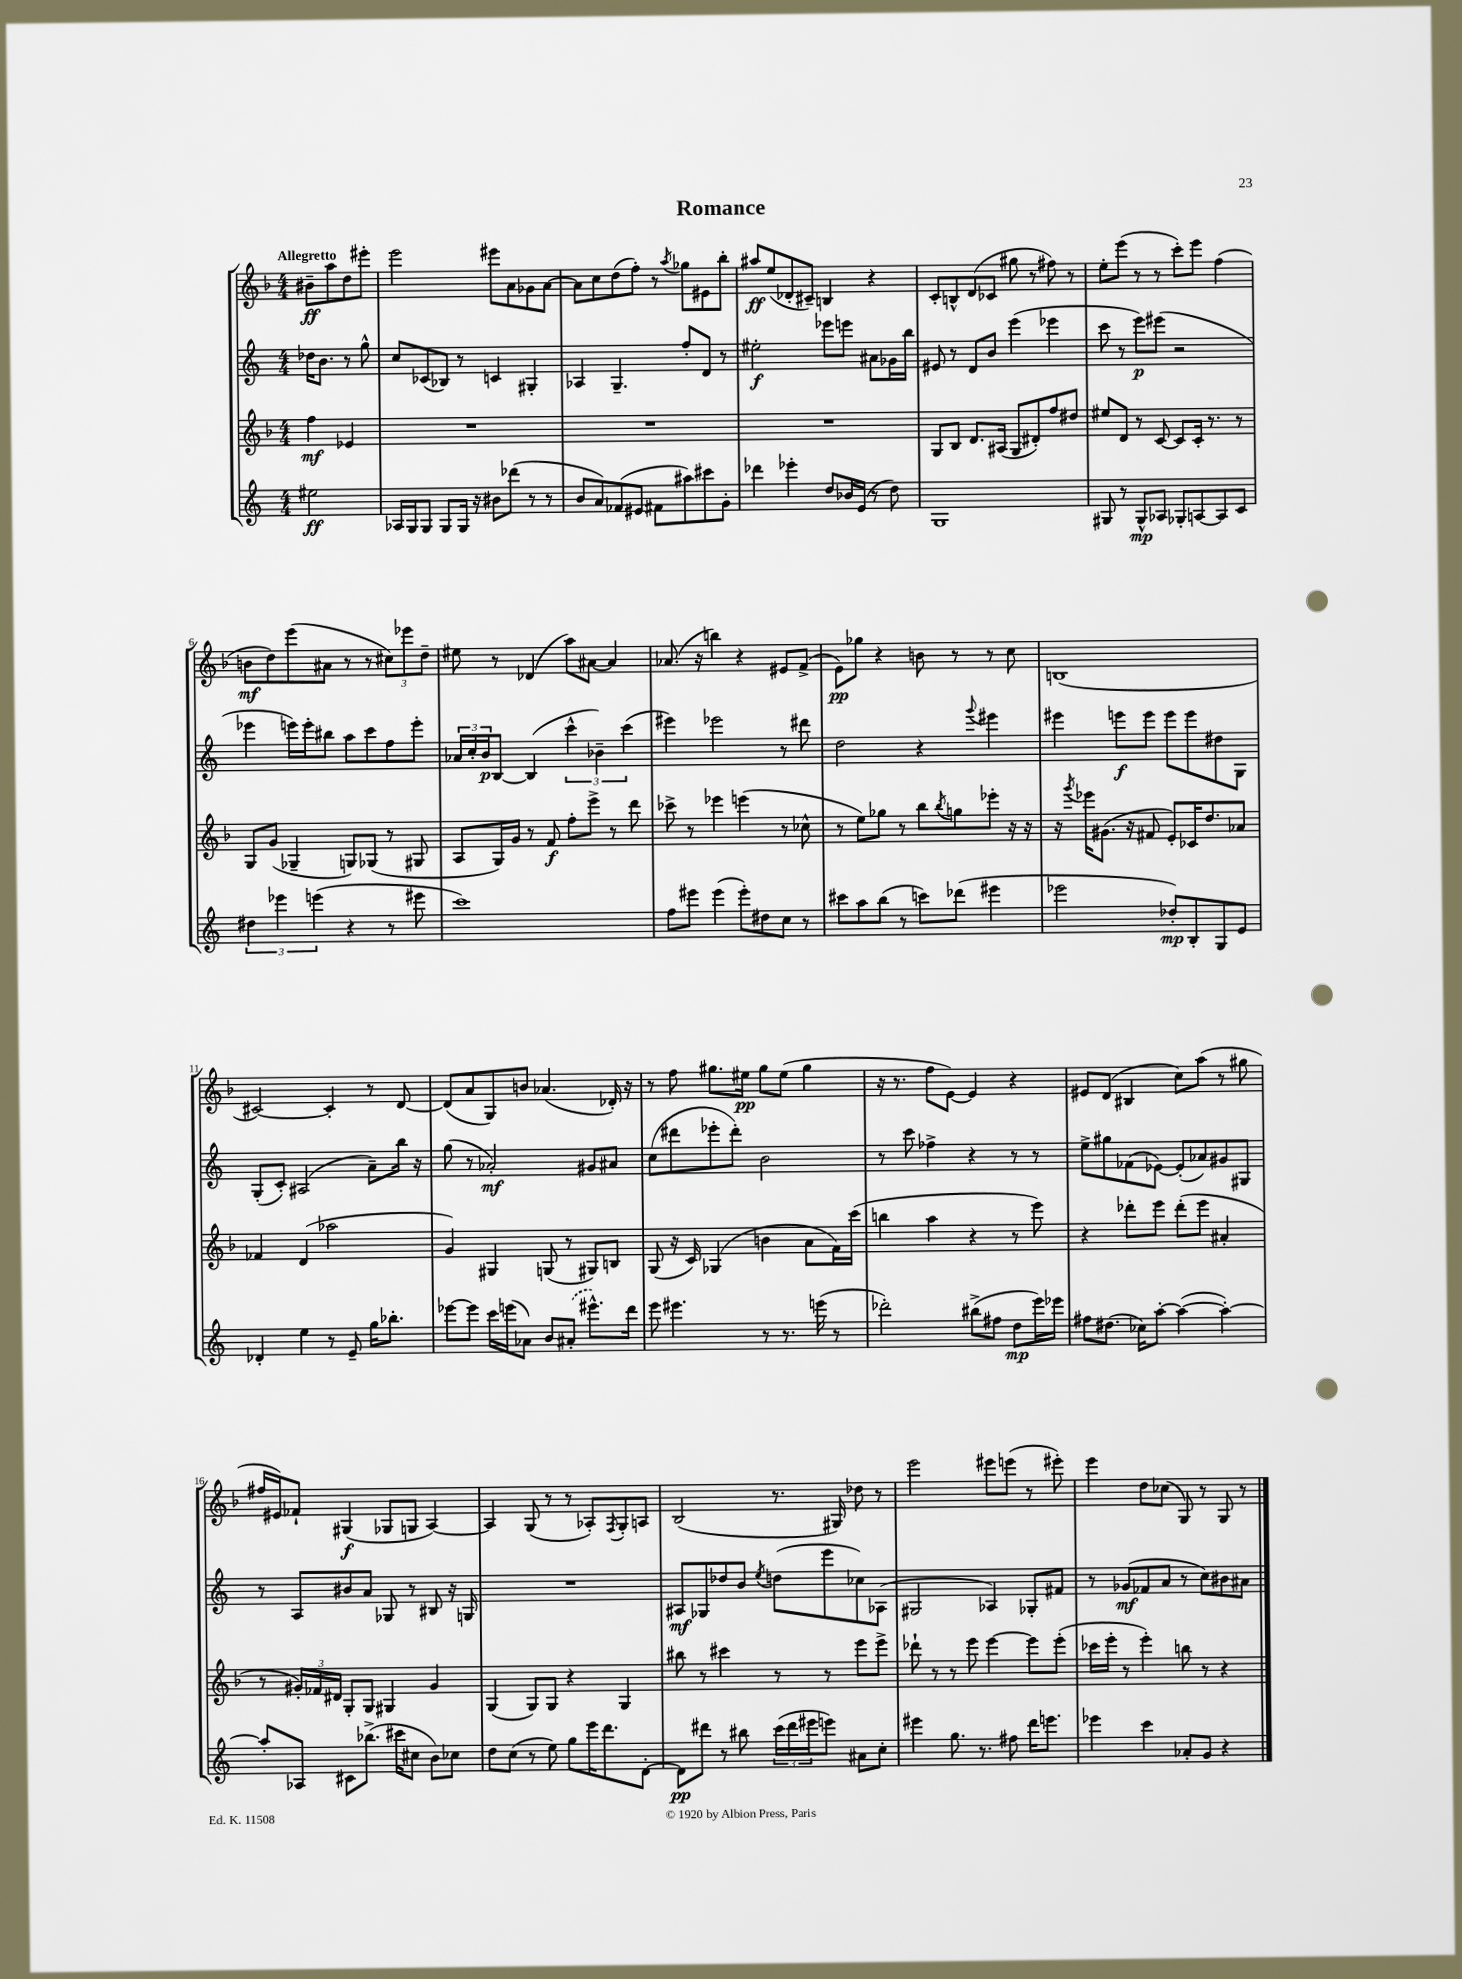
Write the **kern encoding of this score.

**kern	**dynam	**kern	**dynam	**kern	**dynam	**kern	**dynam
*part4	*part4	*part3	*part3	*part2	*part2	*part1	*part1
*staff4	*staff4	*staff3	*staff3	*staff2	*staff2	*staff1	*staff1
*clefG2	*	*clefG2	*	*clefG2	*	*clefG2	*
*k[]	*	*k[b-]	*	*k[]	*	*k[b-]	*
*M4/4	*	*M4/4	*	*M4/4	*	*M4/4	*
=	=	=	=	=	=	=	=
!	!	!	!	!	!	!LO:TX:a:B:t=Allegretto	!
2ee#X\	ff	4ff\	mf	16dd-X\KL	.	8b#X~\L	ff
.	.	.	.	8.b\J	.	.	.
.	.	.	.	.	.	8aa\	.
.	.	4e-X/	.	8r	.	8dd\	.
.	.	.	.	8gg^^\	.	8eee#X'\J	.
=1	=1	=1	=1	=1	=1	=1	=1
16A-X/LL	.	1r	.	8cc/L	.	2eee\	.
16G/J	.	.	.	.	.	.	.
8G/J	.	.	.	(8c-X/	.	.	.
8G/L	.	.	.	8B-X/J)	.	.	.
16G/Jk	.	.	.	8r	.	.	.
16r	.	.	.	.	.	.	.
8b#X\L	.	.	.	4cn/	.	8eee#X\L	.
(8ddd-X\J	.	.	.	.	.	8a\	.
8r	.	.	.	4G#X'/	.	8g-X\	.
8r	.	.	.	.	.	[8a\J	.
=2	=2	=2	=2	=2	=2	=2	=2
8b/L	.	1r	.	4A-X/	.	8a\L]	.
8a/)	.	.	.	.	.	8cc\	.
(8f-X/	.	.	.	4.G~/	.	(8dd\	.
8e#X/J	.	.	.	.	.	8ff'\J)	.
8f#X\L	.	.	.	.	.	8r	.
.	.	.	.	.	.	8qaa/	.
8aa#X\)	.	.	.	8ff'/L	.	8gg-X\L	.
8ccc#X\	.	.	.	8d/J	.	8e#X\	.
8g'\J	.	.	.	8r	.	8bb-'\J	.
=3	=3	=3	=3	=3	=3	=3	=3
4ddd-X\	.	1r	.	2ee#X'\	f	8aa#X/L	ff
.	.	.	.	.	.	(8ee/	.
4eee-X'\	.	.	.	.	.	8d-X'/	.
.	.	.	.	.	.	8c#X~/J)	.
8dd/L	.	.	.	8eee-X\L	.	4Bn/	.
16b-X/L	.	.	.	8eeen\J	.	.	.
(16e/JJ	.	.	.	.	.	.	.
8r	.	.	.	8a#X\L	.	4r	.
8dd\)	.	.	.	16g-X\L	.	.	.
.	.	.	.	16bb\JJ	.	.	.
=4	=4	=4	=4	=4	=4	=4	=4
1G	.	8G/L	.	8e#X/	.	8c'/L	.
.	.	8B-/J	.	8r	.	8Bn^^/	.
.	.	8.d/L	.	8d/L	.	(8d/	.
.	.	.	.	8b/J	.	8c-X/J	.
.	.	(16A#X/Jk	.	.	.	.	.
.	.	8G/L	.	(4eee\	.	8gg#X\	.
.	.	8d#X'/)	.	.	.	8r	.
.	.	8ff/	.	4eee-X\	.	8ff#X\)	.
.	.	8dd#X/J	.	.	.	8r	.
=5	=5	=5	=5	=5	=5	=5	=5
8G#X/	.	8ee#X/L	.	8ccc\	.	8ee'\L	.
8r	.	8d/J	.	8r	.	(8eee\J	.
8G#^^/L	mp	8r	.	8eee\L)	p	8r	.
8A-X/J	.	[8c/	.	(8eee#X\J	.	8r	.
8G-X'/L	.	8c/L]	.	2r	.	8ccc'\L)	.
[8An/	.	16c'/Jk	.	.	.	8eee\J	.
.	.	8.r	.	.	.	.	.
8A/]	.	.	.	.	.	(4ff\	.
8c/J	.	8r	.	.	.	.	.
!!LO:LB:g=z
=6	=6	=6	=6	=6	=6	=6	=6
6dd#X\	.	8G/L	.	4eee-X\	.	8bn\L	mf
.	.	(8g/J	.	.	.	8dd\)	.
6eee-X\	.	.	.	.	.	.	.
.	.	4G-X~/	.	16eeen\LL)	.	(8eee\	.
.	.	.	.	16eee'\J	.	.	.
(6eeen\	.	.	.	.	.	.	.
.	.	.	.	8bb#X\J	.	8a#X\J	.
4r	.	8Gn/L)	.	8aa\L	.	8r	.
.	.	(8G-X/J	.	8ccc\	.	8r	.
8r	.	8r	.	8ff\	.	12cc#X\L)	.
.	.	.	.	.	.	12eee-X\	.
8eee#X\	.	8G#X/	.	8eee'\J	.	.	.
.	.	.	.	.	.	12dd~\J	.
=7	=7	=7	=7	=7	=7	=7	=7
1ccc)	.	8A/L	.	24a-X/LL	.	8ee#X\	.
.	.	.	.	24cc'/	.	.	.
.	.	.	.	24b/J	p	.	.
.	.	16G/L)	.	[8B/J	.	8r	.
.	.	16g/JJ	.	.	.	.	.
.	.	8r	.	(4B/]	.	(4d-X/	.
.	.	8f/	f	.	.	.	.
.	.	8ff'\L	.	6ccc^^\	.	8aa\L)	.
.	.	8eee^\J	.	.	.	[8a#X\J	.
.	.	.	.	6b-X~\)	.	.	.
.	.	8r	.	.	.	4a#/]	.
.	.	.	.	(6ccc\	.	.	.
.	.	8ddd\	.	.	.	.	.
=8	=8	=8	=8	=8	=8	=8	=8
8ff\L	.	8ccc-X^\	.	4eee#X\)	.	(8.a-X/	.
8eee#X\J	.	8r	.	.	.	.	.
.	.	.	.	.	.	16r	.
(4eee#\	.	4eee-X\	.	2eee-X\	.	4bbn\)	.
8eee#'\L)	.	(4eeen\	.	.	.	4r	.
8dd#X\	.	.	.	.	.	.	.
8cc\J	.	8r	.	8r	.	8e#X/L	.
8r	.	8cc-X^^\	.	8ddd#X\	.	(8f^/J	.
=9	=9	=9	=9	=9	=9	=9	=9
8ccc#X\L	.	8r	.	2dd\	.	8e\L)	pp
8aa\	.	8ee\L)	.	.	.	8gg-X\J	.
(8bb\J	.	8gg-X\J	.	.	.	4r	.
8r	.	8r	.	.	.	.	.
8cccn\L)	.	8bb-\L	.	4r	.	8bn\	.
.	.	8qbb-/	.	.	.	.	.
(8ddd-X\J	.	8ggn\	.	.	.	8r	.
.	.	.	.	8qqggg/	.	.	.
4eee#X\	.	8eee-X'\J	.	4eee#X\	.	8r	.
.	.	16r	.	.	.	8cc\	.
.	.	16r	.	.	.	.	.
=10	=10	=10	=10	=10	=10	=10	=10
2eee-X\	.	16r	.	4eee#X\	.	(1Bn	.
.	.	8qggg/	.	.	.	.	.
.	.	16eee-X\KL	.	.	.	.	.
.	.	(8.g#X\J	.	.	.	.	.
.	.	.	.	8eeen\L	f	.	.
.	.	16r	.	.	.	.	.
.	.	8f#X/	.	8eee\J	.	.	.
8dd-X'/L)	mp	8e'/L)	.	8eee\L	.	.	.
8B'/	.	16c-X/K	.	8eee\	.	.	.
.	.	8.dd/	.	.	.	.	.
8G/	.	.	.	8dd#X\	.	.	.
8e/J	.	8a-X/J	.	8G\J	.	.	.
!!LO:LB:g=z
=11	=11	=11	=11	=11	=11	=11	=11
4d-X'/	.	4f-X/	.	(8G'/L	.	[2c#X/)	.
.	.	.	.	8c'/J)	.	.	.
4ee\	.	(4d/	.	(2A#X/	.	.	.
8r	.	2aa-X\	.	.	.	4c#'/]	.
8e~/	.	.	.	.	.	.	.
16gg\KL	.	.	.	8a~\L)	.	8r	.
8.bb-X'\J	.	.	.	.	.	.	.
.	.	.	.	16bb\Jk	.	[8d/	.
.	.	.	.	16r	.	.	.
=12	=12	=12	=12	=12	=12	=12	=12
[8eee-X\L	.	4g/)	.	(8gg\	.	(8d/L]	.
8eee-\J]	.	.	.	8r	.	8a/	.
16ccc\LL	.	4G#X/	.	2a-X'/)	mf	8G/)	.
(16eeen\J	.	.	.	.	.	.	.
8a-X\J)	.	.	.	.	.	8bn/J	.
8b/L	.	(8Gn/	.	.	.	(4.a-X/	.
(8a#X'/J	.	8r	.	.	.	.	.
8.eee#X^^\L)	.	8G#X/L)	.	8g#X/L	.	.	.
.	.	8Bn/J	.	8a#X/J	.	16d-X'/)	.
16ddd\Jk	.	.	.	.	.	16r	.
=13	=13	=13	=13	=13	=13	=13	=13
8eee\	.	(8G/	.	(8cc\L	.	8r	.
4.eee#X\	.	16r	.	8ddd#X\	.	8ff\	.
.	.	16c/)	.	.	.	.	.
.	.	(4G-X/	.	8eee-X'\	.	8.gg#X\L	.
.	.	.	.	8ddd#'\J)	.	.	.
.	.	.	.	.	.	16ee#X\Jk	pp
8r	.	4bn\	.	2b\	.	8gg#\L	.
8.r	.	.	.	.	.	(8ee#\J	.
.	.	8a\L	.	.	.	4gg#\	.
(16eeen\	.	.	.	.	.	.	.
8r	.	16f\L)	.	.	.	.	.
.	.	(16ccc\JJ	.	.	.	.	.
=14	=14	=14	=14	=14	=14	=14	=14
2ddd-X'\)	.	4bbn\	.	8r	.	16r	.
.	.	.	.	.	.	8.r	.
.	.	.	.	8ccc\	.	.	.
.	.	4aa\	.	4ff-X^\	.	8ff\L	.
.	.	.	.	.	.	[8e\J)	.
(8bb#X^\L	.	4r	.	4r	.	4e/]	.
8ff#X\J	.	.	.	.	.	.	.
8dd\L	mp	8r	.	8r	.	4r	.
16eee\L)	.	8eee\)	.	8r	.	.	.
16eee-X\JJ	.	.	.	.	.	.	.
=15	=15	=15	=15	=15	=15	=15	=15
8ff#X\L	.	4r	.	8ee^\L	.	8e#X/L	.
(8.dd#X\J	.	.	.	8gg#X\	.	(8d/J	.
.	.	8ddd-X'\L	.	(8f-X\	.	4B#X/	.
16cc-X\KL)	.	.	.	.	.	.	.
[8aa'\J	.	8eee\J	.	[8e-X\J)	.	.	.
(4aa\_	.	(8ddd-'\L	.	(8e-'/L]	.	8cc\L)	.
.	.	8eee\J	.	8a-X/)	.	(8aa\J	.
4aa'\_)	.	4a#X'/	.	8g#X/	.	8r	.
.	.	.	.	8G#X/J	.	8gg#X\	.
!!LO:LB:g=z
=16	=16	=16	=16	=16	=16	=16	=16
8aa'/L]	.	8r	.	8r	.	16ff#X/LL	.
.	.	.	.	.	.	16e#X/J)	.
8A-X/J	.	24g#X'/LL)	.	8A/L	.	8f-X`/J	.
.	.	24f-X/	.	.	.	.	.
.	.	24d#X/JJ	.	.	.	.	.
8c#X\L	.	8G'/L	.	8b#X/	.	(4G#X/	f
(8.bb-X^\J	.	8G/J	.	8a/J	.	.	.
.	.	4G#X/	.	8G-X/	.	8G-X/L	.
16ccc#X\KL	.	.	.	.	.	.	.
8cc#X\J	.	.	.	8r	.	8Gn/J	.
8b\L)	.	4g#/	.	8B#X/	.	[4A/)	.
8cc-X\J	.	.	.	16r	.	.	.
.	.	.	.	16Gn/	.	.	.
=17	=17	=17	=17	=17	=17	=17	=17
8dd\L	.	(4G/	.	1r	.	4A/]	.
(8cc\J	.	.	.	.	.	.	.
8r	.	8G/L)	.	.	.	(8G/	.
8ee\)	.	8G/J	.	.	.	8r	.
8gg\L	.	4r	.	.	.	8r	.
16eee\K	.	.	.	.	.	8A-X'/L)	.
8.ddd\	.	.	.	.	.	.	.
.	.	.	.	.	.	8qF/	.
.	.	4G/	.	.	.	8G'/	.
[8d'\J	.	.	.	.	.	8An/J	.
=18	=18	=18	=18	=18	=18	=18	=18
8d\L]	pp	8bb#X\	.	8A#X/L	mf	(2B-/	.
8ddd#X\J	.	8r	.	8G-X/	.	.	.
8r	.	4ccc#X\	.	8dd-X/	.	.	.
8bb#X\	.	.	.	8b/J	.	.	.
.	.	.	.	8qee/	.	.	.
(24ccc\LL	.	8r	.	(8ddn\L	.	8.r	.
24ddd#\	.	.	.	.	.	.	.
24eee#X\J	.	.	.	.	.	.	.
8eeen\J)	.	8r	.	8eee\	.	.	.
.	.	.	.	.	.	16G#X/)	.
8a#X\L	.	8eee\L	.	8cc-X\)	.	8dd-X\	.
8cc'\J	.	8eee^\J	.	(8A-X\J	.	8r	.
=19	=19	=19	=19	=19	=19	=19	=19
4eee#X\	.	8ddd-X`\	.	2G#X/	.	2eee\	.
.	.	8r	.	.	.	.	.
8.gg\	.	8r	.	.	.	.	.
.	.	8eee\	.	.	.	.	.
8.r	.	.	.	.	.	.	.
.	.	[4eee\	.	4A-X/)	.	8eee#X\L	.
8ff#X\	.	.	.	.	.	(8eeen\J	.
16ddd\KL	.	8eee\L]	.	8G-X'/L	.	8r	.
8.eeen\J	.	.	.	.	.	.	.
.	.	(8eee'\J	.	8f#X/J	.	8eee#X'\)	.
=20	=20	=20	=20	=20	=20	=20	=20
4eee-X\	.	16ccc-X\LL	.	8r	.	4eee\	.
.	.	16eee'\JJ	.	.	.	.	.
.	.	8r	.	(8g-X/L	mf	.	.
4ccc\	.	4eee'\)	.	8f-X/	.	8dd\L	.
.	.	.	.	8a/J	.	(8cc-X\J	.
8a-X'/L	.	8bbn\	.	8r	.	8G/)	.
8g/J	.	8r	.	8cc\L)	.	8r	.
4r	.	4r	.	8b#X\	.	8G/	.
.	.	.	.	8a#X\J	.	8r	.
==	==	==	==	==	==	==	==
*-	*-	*-	*-	*-	*-	*-	*-
